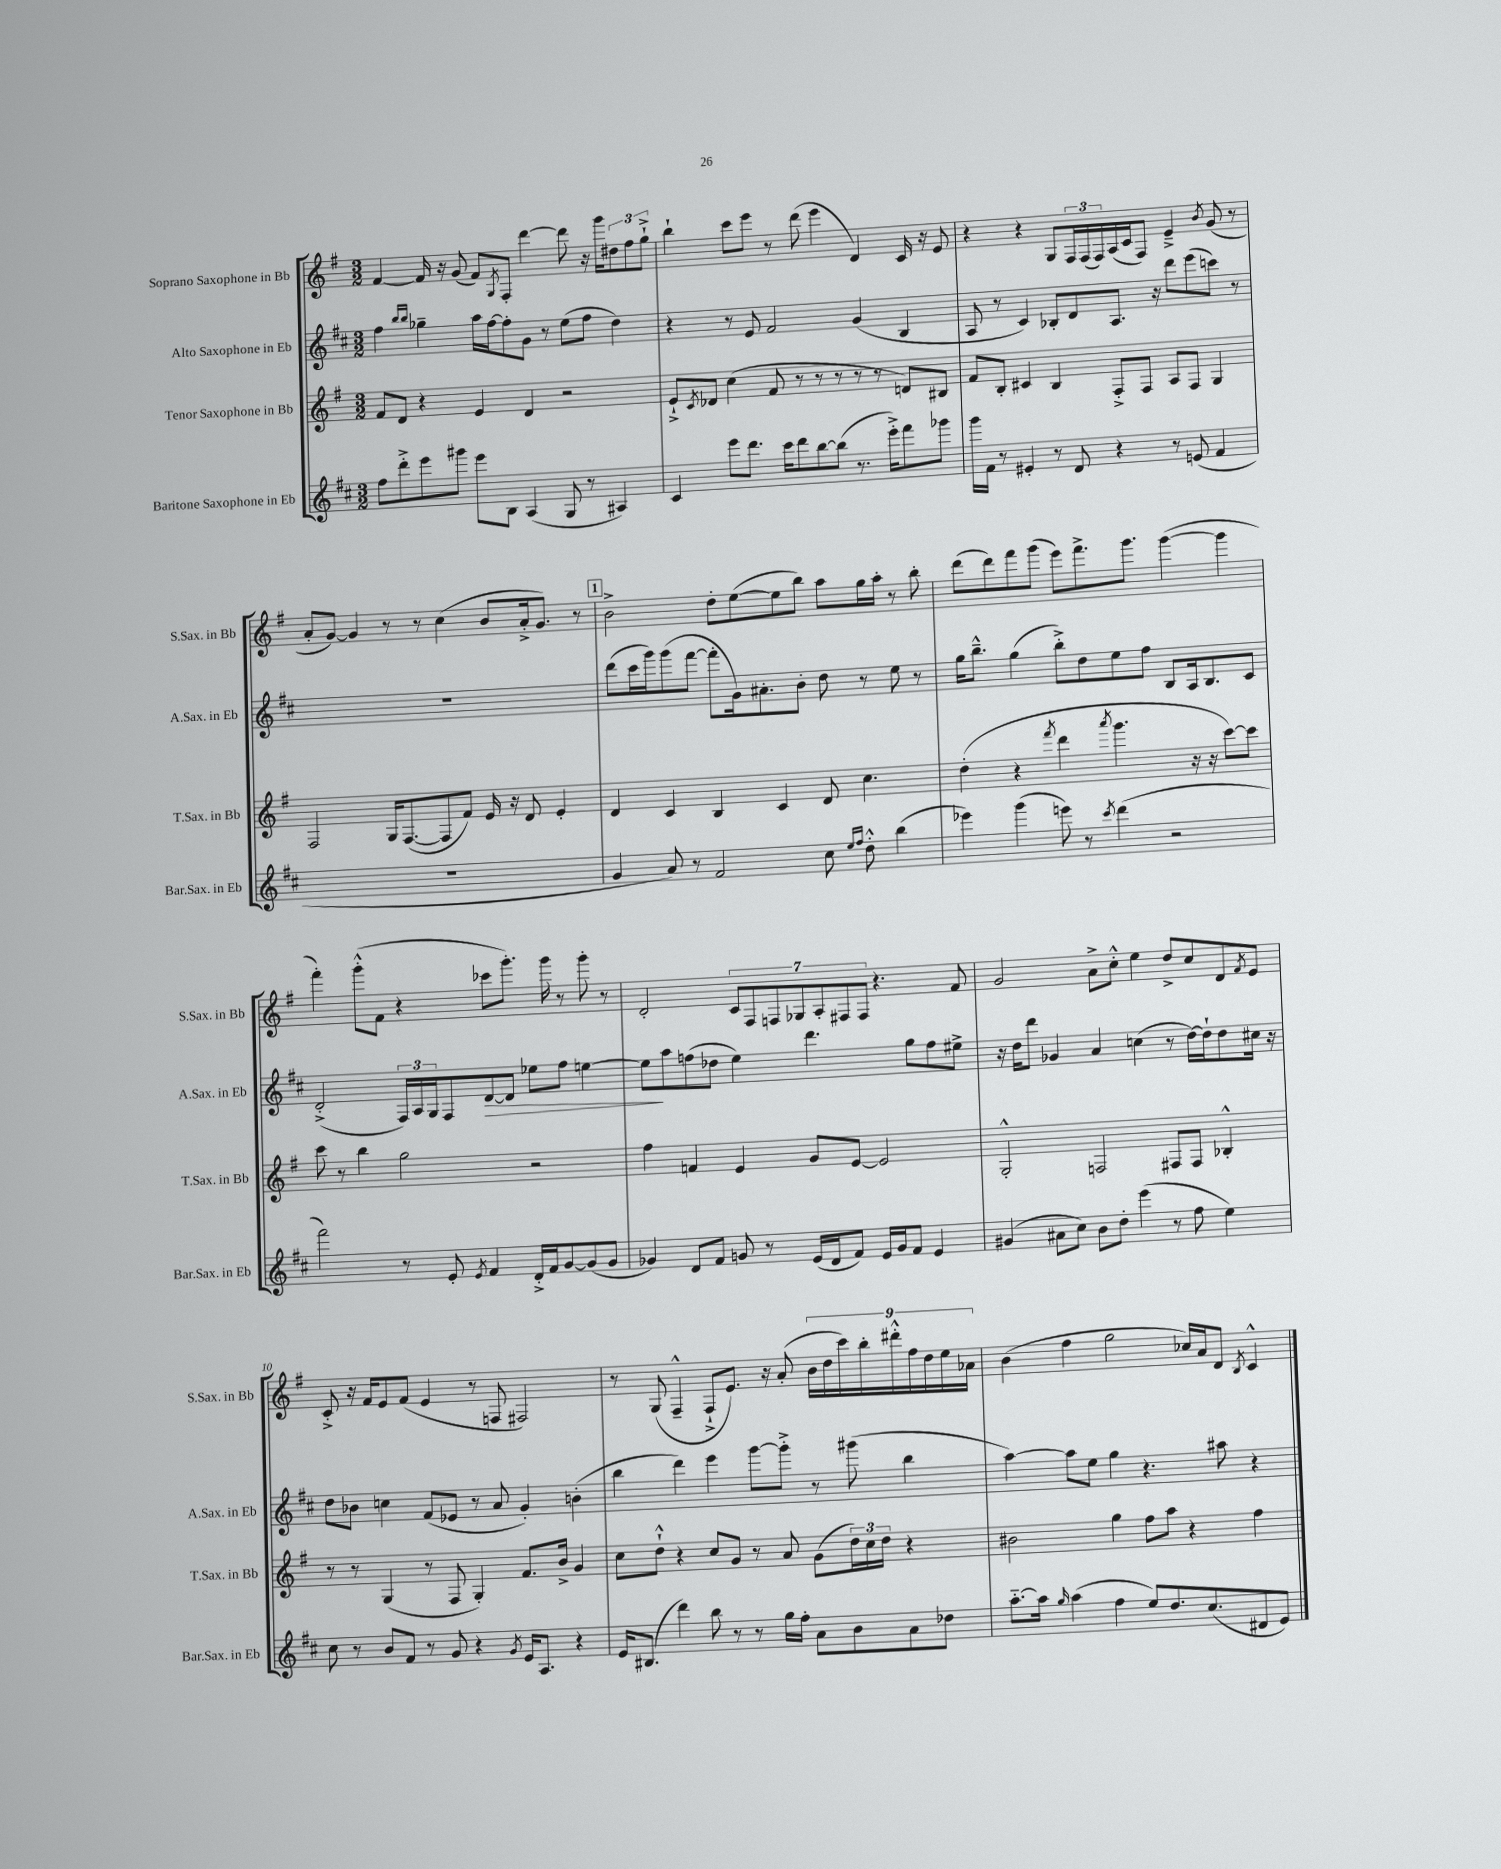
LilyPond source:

<<
\new StaffGroup <<
\new Staff = "s0" \with { instrumentName = "Soprano Saxophone in Bb" shortInstrumentName = "S.Sax. in Bb" } {
    \clef treble \key g \major \numericTimeSignature \time 3/2
    fis'4~ fis'16 r16 g'8( fis'8) \acciaccatura { g8 } fis8-. d'''4~ d'''8 r16 g'''16 \tuplet 3/2 { dis''8 fis''8 g''8-!-> } |
    b''4-! c'''8 e'''8 r8 d'''8( e'''4 d'4) c'16 r16 e'8 |
    r4 r4 g8 \tuplet 3/2 { fis16 fis16( fis16) } a16( c'16 fis8) e'4---> \acciaccatura { b'8 } g'8( r8 |
    a'8-. g'8~) g'4 r8 r8 c''4( b'8 a'16-.-> g'8.) r8 |
    \mark \markup { \box "1" } b'2-> d''8-. e''8~( e''8 b''8) a''8 g''16 a''16-. r8 b''8-. |
    d'''8( d'''8) fis'''8 g'''8( e'''8) fis'''8.-> g'''8. g'''4~( g'''4 |
    fis'''4-.) g'''8-.-^( fis'8 r4 ces'''8 g'''8.-.) g'''16 r8 g'''8-. r8 |
    d'2-. \tuplet 7/4 { c'8 fis8 f8 ges8 a8-. fis8 fis8 } r4. fis'8 |
    g'2 a'8-> c''8-.-^ e''4 d''8-> c''8 d'8 \acciaccatura { fis'8 } e'8 |
    c'8-.-> r16 fis'16 e'8 fis'8( e'4 r8 f8 fis2) |
    r8 g8( fis4---^ fis8-!-> e'8.) r16 a'8-.( \tuplet 9/8 { b'16 d''16 c'''16) b''16-. dis'''16-.-^ fis''16 d''16 e''16 aes'16 } |
    b'4( fis''4 g''2 ces''16) a'16 d'8 \acciaccatura { b8 } c'4-^ \bar "|." |
}
\new Staff = "s1" \with { instrumentName = "Alto Saxophone in Eb" shortInstrumentName = "A.Sax. in Eb" } {
    \clef treble \key d \major \numericTimeSignature \time 3/2
    fis''4 \grace { b''16 b''16 } ges''4-- a''16 fis''16~ fis''8-. g'8 r8 e''8( fis''8 d''4) |
    r4 r8 e'8 fis'2 g'4( b4 |
    a8 r8 cis'4) bes8-. d'8 a8. r16 d'''8 e'''8( c'''8) r8 |
    R1. |
    \mark \markup { \box "1" } d'''8( cis'''16 g'''16) g'''8( fis'''8~ fis'''8-. g'16) ais'8.-. b'8-. d''8 r8 e''8 r8 |
    g''16 b''8.---^ g''4( b''8-.->) d''8 e''8 fis''8 b8 a16 b8. cis'8 |
    d'2-.->( \tuplet 3/2 { fis16) a16 g16 } fis8 d'8~\> d'8 ees''8 fis''8 e''4~ |
    e''8\! a''8 f''8( des''8 e''4) d'''4. g''8 f''8 eis''8-> |
    r16 d''16 d'''8 ges'4 a'4 c''4( r8 d''16~) d''16-! d''8 cis''16 r16 |
    d''8 bes'8 c''4 fis'8( ees'8 r8 a'8 g'4-.) b'4-.( |
    b''4 d'''4) e'''4 g'''8~ g'''8-.-> r8 gis'''8( b''4 |
    a''4~) a''8 e''8 g''4 r4. ais''8 r4 \bar "|." |
}
\new Staff = "s2" \with { instrumentName = "Tenor Saxophone in Bb" shortInstrumentName = "T.Sax. in Bb" } {
    \clef treble \key g \major \numericTimeSignature \time 3/2
    fis'8 d'8 r4 e'4 d'4 r2 |
    e'8-!-> \acciaccatura { c'8 } des'8 c''4( fis'8 r8 r8 r8 r8 r8 d'8) bis8 |
    fis'8 b8-. cis'4 b4 fis8-.-> fis8 a8 fis8 g4 |
    fis2 g16 fis8.~( fis8 fis'8) e'16 r16 d'8 e'4-. |
    \mark \markup { \box "1" } d'4 c'4 b4 c'4 d'8 c''4. |
    d''4-.( r4 \acciaccatura { fis'''8 } d'''4 \acciaccatura { a'''8 } g'''4. r16 r16 c'''8~) c'''8 |
    c'''8 r8 b''4 g''2 r2 |
    fis''4 f'4 e'4 g'8 e'8~ e'2 |
    g2-.-^ f2 fis8 fis8 bes4-.-^ |
    r8 r8 g4( r8 fis8 g4-.) fis'8. b'16-> g'4 |
    c''8 d''8-!-^ r4 c''8 g'8 r8 a'8 g'8( \tuplet 3/2 { d''16) c''16 d''16 } r4 |
    bis'2 g''4 fis''8 a''8 r4 fis''4 \bar "|." |
}
\new Staff = "s3" \with { instrumentName = "Baritone Saxophone in Eb" shortInstrumentName = "Bar.Sax. in Eb" } {
    \clef treble \key d \major \numericTimeSignature \time 3/2
    fis''8 d'''8-.-> e'''8 gis'''8 e'''8 b8 a4( g8 r8 ais4) |
    cis'4 e'''8 d'''8. cis'''16 d'''8 b''8~ b''8( r8. e'''16-.->) fis'''8 ges'''8 |
    g'''16 fis'16 r8 eis'4-. r8 d'8 r4 r8 e'8( fis'4 |
    R1. |
    \mark \markup { \box "1" } g'4 a'8) r8 fis'2 cis''8 \grace { e''16 fis''16 } d''8-.-^ b''4( |
    ees'''4) g'''4( e'''8) r8 \acciaccatura { cis'''8 } d'''4( r2 |
    fis'''2) r8 e'8-. \acciaccatura { e'8 } fis'4 d'16-.-> fis'16 g'8~ g'8( g'8 |
    ges'4) d'8 fis'8 g'8 r8 e'16( d'16 fis'8) e'16 g'16 fis'8 e'4 |
    gis'4( ais'8 cis''8) b'8 d''8-. e'''4( r8 fis''8 e''4) |
    cis''8 r8 b'8 fis'8 r8 g'8 r4 \acciaccatura { g'8 } e'16 a8. r4 |
    e'16 bis8.( d'''4) b''8 r8 r8 g''16 fis''16-. a'8 b'8 a'8 des''8 |
    a''8.~-_ a''16 \grace { g''16 } a''4( fis''4 e''8) d''8. cis''8.( dis'8 e'8) \bar "|." |
}
>>
>>
\layout { \context { \Score \override BarNumber.break-visibility = ##(#f #t #t) barNumberVisibility = #(every-nth-bar-number-visible 5) } }
